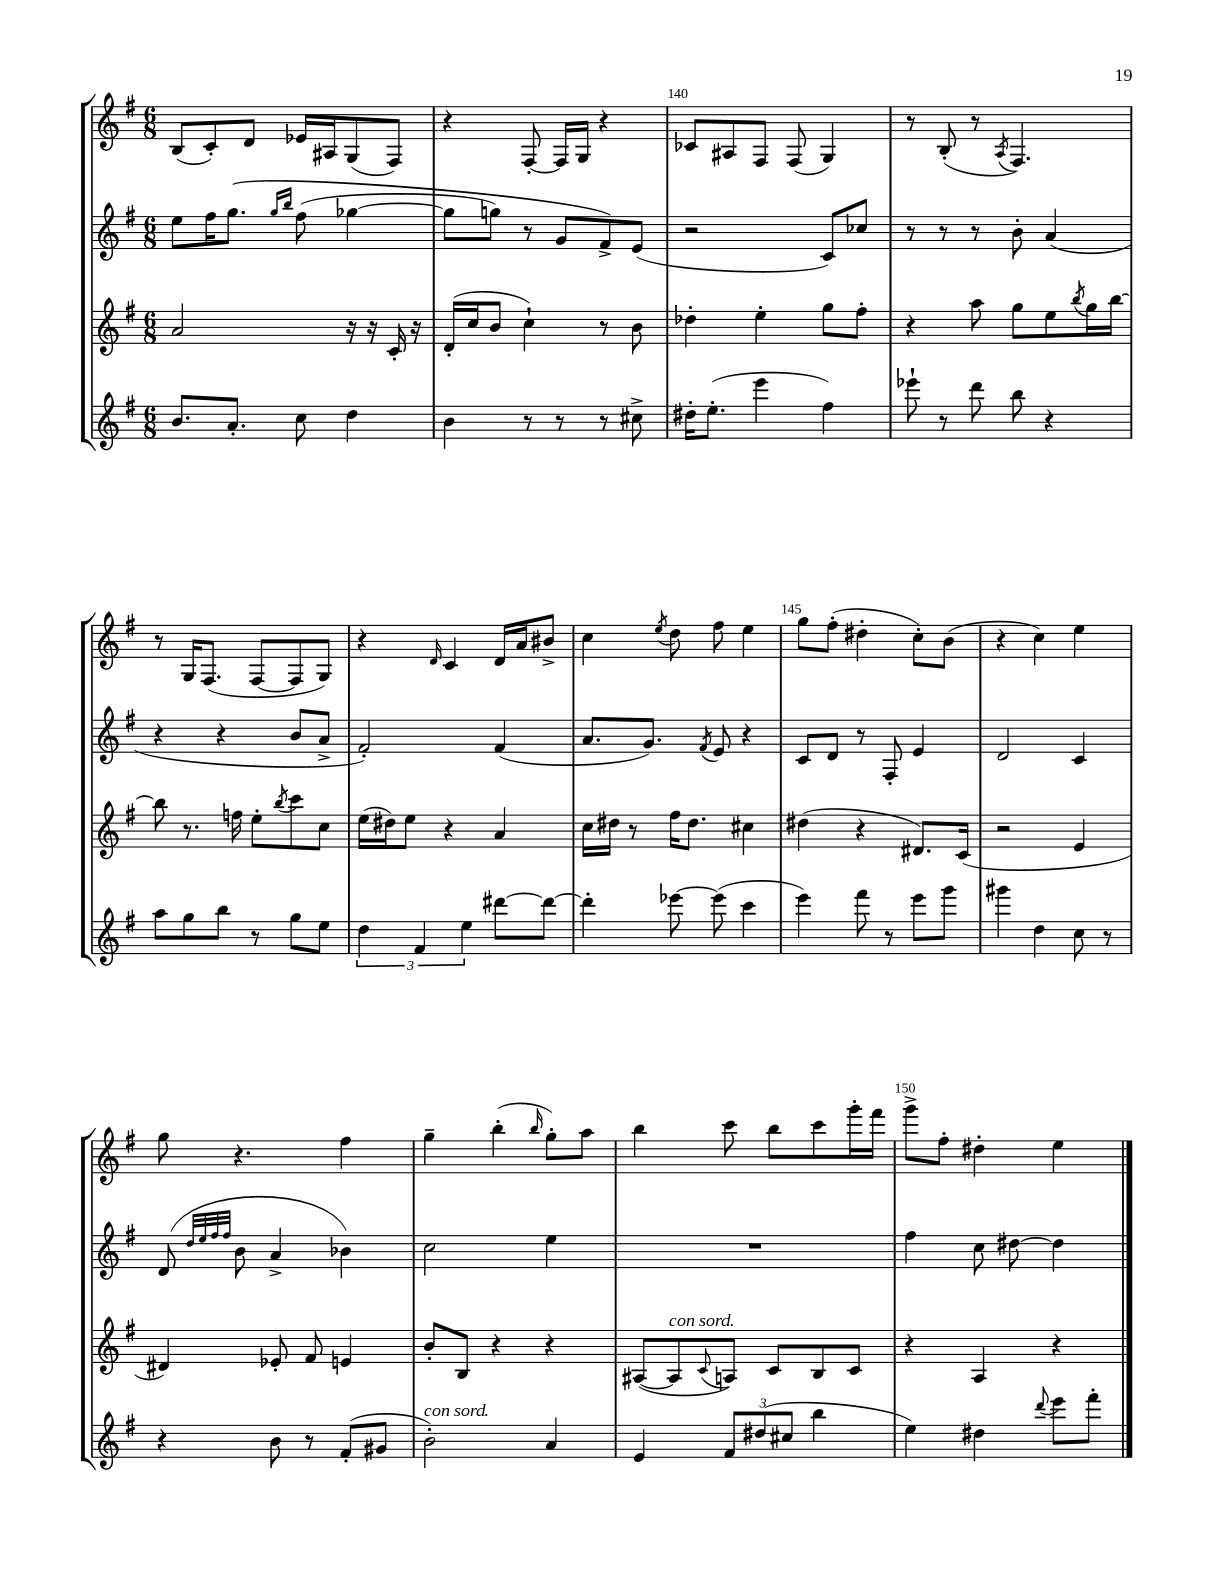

**kern	**kern	**kern	**kern
*staff4	*staff3	*staff2	*staff1
*clefG2	*clefG2	*clefG2	*clefG2
*k[f#]	*k[f#]	*k[f#]	*k[f#]
*M6/8	*M6/8	*M6/8	*M6/8
8.b	2a	8ee	(8B
.	.	16ff#	8c')
8.a'	.	&(8.gg	.
.	.	.	8d
.	.	16qqgg	.
.	.	16qqbb	.
8cc	.	(8ff#	16e-
.	.	.	16A#
4dd	16r	[4gg-	(8G
.	16r	.	.
.	16c'	.	8F#)
.	16r	.	.
=	=	=	=
4b	(16d'	8gg-]	4r
.	16cc	.	.
.	8b	8gg)	.
8r	4cc`)	8r	[8F#'
8r	.	8g	16F#]
.	.	.	16G
8r	8r	8f#^&)	4r
8cc#^	8b	(8e	.
=	=	=	=
16dd#'	4dd-'	2r	8c-
(8.ee'	.	.	.
.	.	.	8A#
4eee	4ee'	.	8F#
.	.	.	(8F#
4ff#)	8gg	8c)	4G)
.	8ff#'	8cc-	.
=	=	=	=
8eee-`	4r	8r	8r
8r	.	8r	(8B'
8ddd	8aa	8r	8r
.	.	.	8qA
8bb	8gg	8b'	4.F#)
4r	8ee	(4a	.
.	8qbb	.	.
.	16gg	.	.
.	[16bb	.	.
=	=	=	=
8aa	8bb]	4r	8r
8gg	8.r	.	16G
.	.	.	(8.F#
8bb	.	4r	.
.	16ff	.	.
8r	8ee'	.	[8F#
.	8qbb	.	.
8gg	8ccc	8b	8F#]
8ee	8cc	8a^	8G)
=	=	=	=
6dd	(16ee	2f#')	4r
.	16dd#)	.	.
.	8ee	.	.
6f#	.	.	.
.	.	.	16qqd
.	4r	.	4c
6ee	.	.	.
[8ddd#	4a	(4f#	16d
.	.	.	16a
8ddd#_	.	.	8b#^
=	=	=	=
4ddd#']	16cc	8.a	4cc
.	16dd#	.	.
.	8r	.	.
.	.	8.g)	.
.	.	.	8qee
[8eee-	16ff#	.	8dd
.	8.dd#	.	.
.	.	8qf#	.
(8eee-]	.	8e	8ff#
4ccc	4cc#	4r	4ee
=	=	=	=
4eee)	(4dd#	8c	8gg
.	.	8d	(8ff#'
8fff#	4r	8r	4dd#'
8r	.	8F#'	.
8eee	8.d#)	4e	8cc')
8ggg	.	.	(8b
.	(16c	.	.
=	=	=	=
4ggg#	2r	2d	4r
4dd	.	.	4cc)
8cc	4e	4c	4ee
8r	.	.	.
=	=	=	=
4r	4d#)	(8d	8gg
.	.	32qqdd	.
.	.	32qqee	.
.	.	32qqff#	.
.	.	32qqff#	.
.	.	8b	4.r
8b	8e-'	4a^	.
8r	8f#	.	.
(8f#'	4e	4b-)	4ff#
8g#	.	.	.
=	=	=	=
2b')	8b'	2cc	4gg~
.	8B	.	.
.	4r	.	(4bb'
.	.	.	16qqbb
4a	4r	4ee	8gg')
.	.	.	8aa
=	=	=	=
4e	([8A#	2.r	4bb
.	8A#]	.	.
.	8qqc	.	.
12f#	8A)	.	8ccc
(12dd#	.	.	.
.	8c	.	8bb
12cc#	.	.	.
4bb	8B	.	8ccc
.	8c	.	16ggg'
.	.	.	16fff#
=	=	=	=
4ee)	4r	4ff#	8ggg^
.	.	.	8ff#'
4dd#	4A	8cc	4dd#'
.	.	[8dd#	.
8qqddd	.	.	.
8eee	4r	4dd#]	4ee
8fff#'	.	.	.
==	==	==	==
*-	*-	*-	*-
